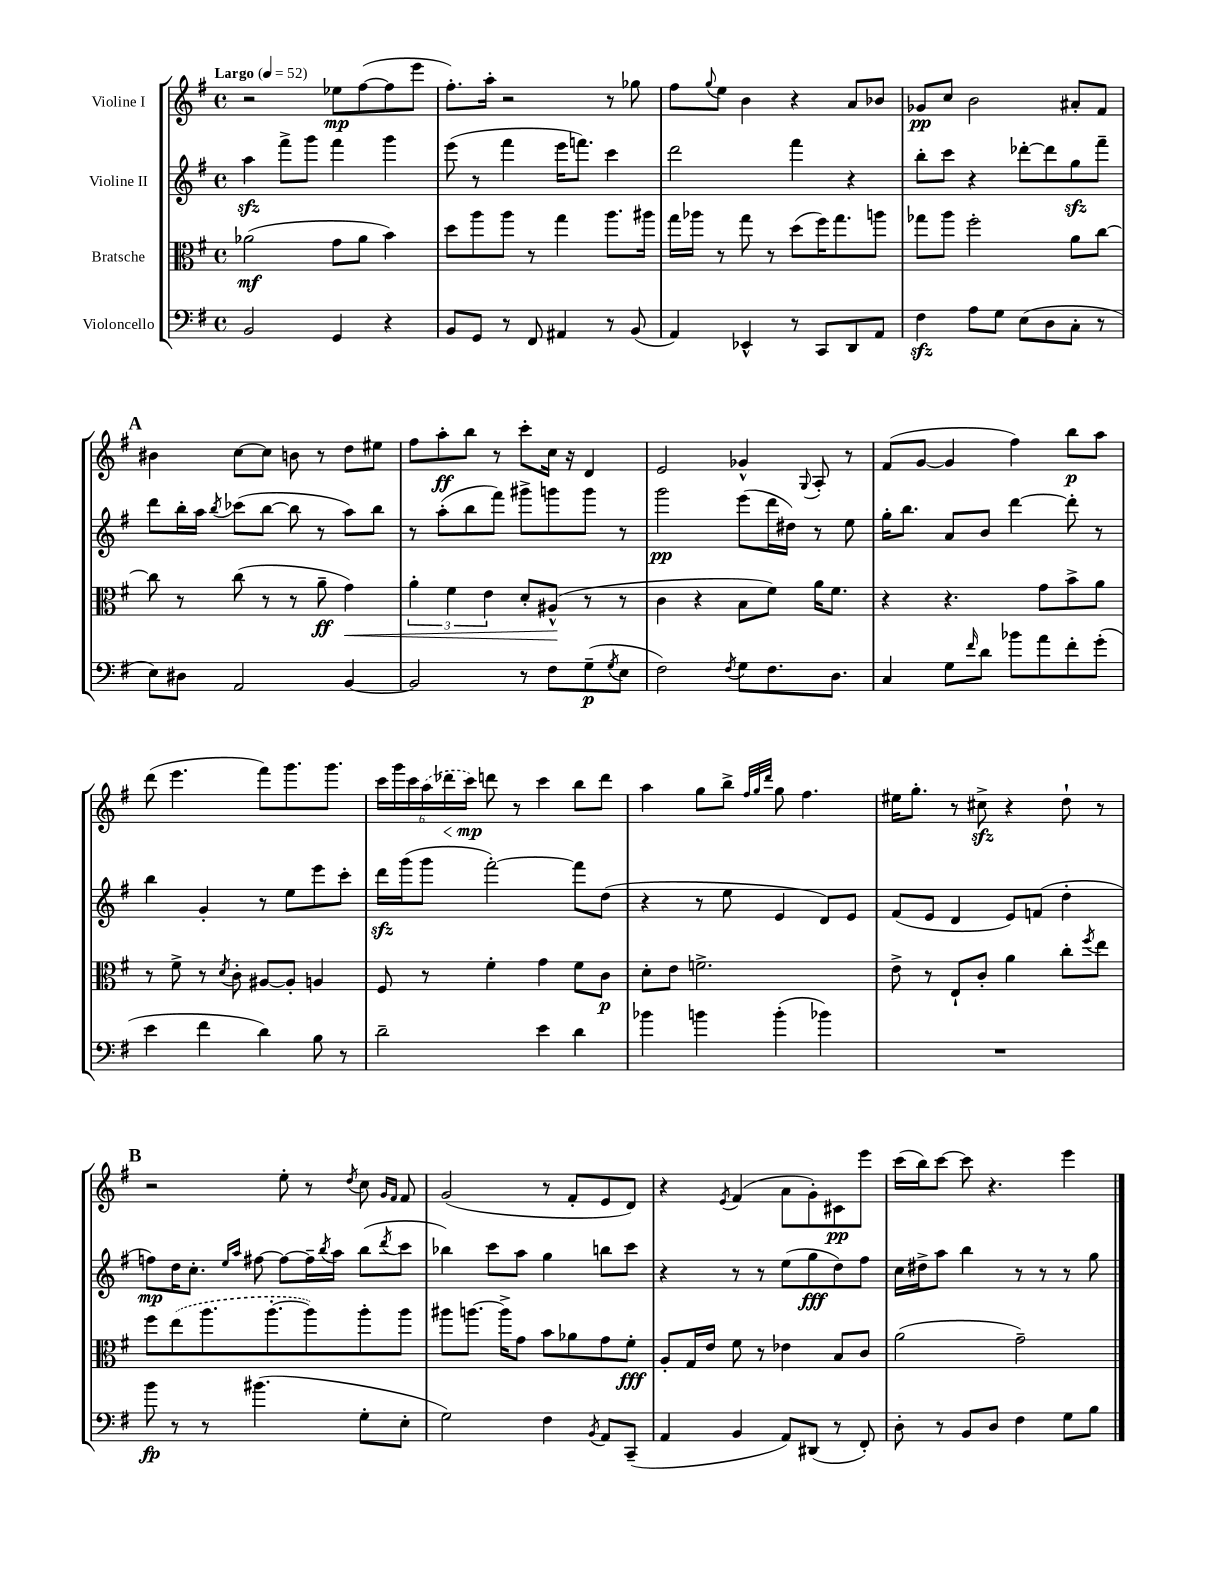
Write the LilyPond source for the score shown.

<<
\new StaffGroup <<
\new Staff = "s0" \with { instrumentName = "Violine I" } {
    \clef treble \key g \major \defaultTimeSignature \time 4/4 \tempo "Largo" 4 = 52
    r2 ees''8\mp fis''8~( fis''8 e'''8 |
    fis''8.-.) a''16-. r2 r8 ges''8 |
    fis''8 \appoggiatura { g''8 } e''8 b'4 r4 a'8 bes'8 |
    ges'8\pp c''8 b'2 ais'8-. fis'8 |
    \mark \markup { \bold "A" } bis'4 c''8~ c''8 b'8 r8 d''8 eis''8 |
    fis''8 a''8-.\ff b''8 r8 c'''8-. c''16 r16 d'4 |
    e'2 ges'4-^ \appoggiatura { g8 } a8-. r8 |
    fis'8( g'8~ g'4 fis''4) b''8\p a''8 |
    d'''8( e'''4. fis'''8) g'''8. g'''8. |
    \tuplet 6/4 { c'''16 g'''16 c'''16 \once \slurDashed a''16( des'''16\< c'''16\mp\!) } d'''8 r8 c'''4 b''8 d'''8 |
    a''4 g''8 b''8-> \grace { fis''32 g''32 d'''32 } g''8 fis''4. |
    eis''16 g''8.-. r8 cis''8->\sfz r4 d''8-! r8 |
    \mark \markup { \bold "B" } r2 e''8-. r8 \acciaccatura { d''8 } c''8 \grace { g'16 fis'16 } fis'8 |
    g'2( r8 fis'8-. e'8 d'8) |
    r4 \acciaccatura { e'8 } fis'4( a'8 g'8-.) cis'8\pp e'''8 |
    c'''16( b''16) c'''8~ c'''8 r4. e'''4 \bar "|." |
}
\new Staff = "s1" \with { instrumentName = "Violine II" } {
    \clef treble \key g \major \defaultTimeSignature \time 4/4
    a''4\sfz fis'''8-> g'''8 fis'''4 g'''4 |
    e'''8( r8 fis'''4 e'''16 f'''8.) c'''4 |
    d'''2 fis'''4 r4 |
    b''8-. c'''8 r4 des'''8~-. des'''8 g''8\sfz fis'''8-- |
    \mark \markup { \bold "A" } d'''8 b''16-. a''16 \acciaccatura { b''8 } ces'''8( b''8~ b''8 r8 a''8) b''8 |
    r8 a''8-.( b''8 fis'''8) gis'''8-> g'''8 g'''8 r8 |
    g'''2\pp e'''8( d'''16 dis''16) r8 e''8 |
    g''16-. b''8. a'8 b'8 d'''4~ d'''8-. r8 |
    b''4 g'4-. r8 e''8 e'''8 c'''8-. |
    d'''16\sfz g'''16( g'''8 fis'''2~-.) fis'''8 d''8( |
    r4 r8 e''8 e'4 d'8) e'8 |
    fis'8( e'8 d'4 e'8) f'8( d''4-. |
    \mark \markup { \bold "B" } f''8\mp) d''16 c''8.-. \grace { e''16 a''16 } fis''8~ fis''8~ fis''16-- \acciaccatura { b''8 } a''16 b''8( \acciaccatura { d'''8 } c'''8 |
    bes''4) c'''8 a''8 g''4 b''8 c'''8 |
    r4 r8 r8 e''8( g''8\fff d''8) fis''8 |
    c''16 dis''16-> a''8 b''4 r8 r8 r8 g''8 \bar "|." |
}
\new Staff = "s2" \with { instrumentName = "Bratsche" } {
    \clef alto \key g \major \defaultTimeSignature \time 4/4
    aes'2\mf( g'8 aes'8 b'4) |
    d''8 a''8 a''8 r8 g''4 a''8. ais''16 |
    g''16 aes''16 r8 g''8 r8 d''8( fis''16) g''8. a''8 |
    ges''8 a''8 fis''2-. a'8 c''8~ |
    \mark \markup { \bold "A" } c''8 r8 c''8( r8 r8 a'8--\ff g'4\<) |
    \tuplet 3/2 { a'4-. fis'4 e'4 } d'8-. ais8-^\!( r8 r8 |
    c'4 r4 b8 fis'8) a'16 fis'8. |
    r4 r4. g'8 b'8-> a'8 |
    r8 fis'8-> r8 \acciaccatura { d'8 } c'8-. ais8~ ais8-. a4 |
    fis8 r8 fis'4-. g'4 fis'8 c'8\p |
    d'8-. e'8 f'2.-> |
    e'8-> r8 e8-! c'8-. a'4 c''8-. \acciaccatura { fis''8 } e''8 |
    \mark \markup { \bold "B" } fis''8 \once \slurDashed e''8( a''8. a''8.~-. a''8) a''8-. a''8 |
    ais''8 a''8.~ a''16-> g'8 b'8 aes'8 g'8 fis'8-.\fff |
    a8-. g16 e'16 fis'8 r8 ees'4 b8 c'8 |
    a'2( g'2--) \bar "|." |
}
\new Staff = "s3" \with { instrumentName = "Violoncello" } {
    \clef bass \key g \major \defaultTimeSignature \time 4/4
    b,2 g,4 r4 |
    b,8 g,8 r8 fis,8 ais,4 r8 b,8( |
    a,4) ees,4-^ r8 c,8 d,8 a,8 |
    fis4\sfz a8 g8 e8( d8 c8-. r8 |
    \mark \markup { \bold "A" } e8) dis8 a,2 b,4~ |
    b,2 r8 fis8 g8--\p( \acciaccatura { g8 } e8 |
    fis2) \acciaccatura { fis8 } g8 fis8. d8. |
    c4 g8 \grace { fis'16 } d'8 bes'8 a'8 fis'8-. g'8-.( |
    e'4 fis'4 d'4) b8 r8 |
    d'2-- e'4 d'4 |
    bes'4 b'4 b'4-.( bes'4) |
    R1 |
    \mark \markup { \bold "B" } b'8\fp r8 r8 bis'4.( g8-. e8-. |
    g2) fis4 \acciaccatura { b,8 } a,8 c,8--( |
    a,4 b,4 a,8) dis,8( r8 fis,8-.) |
    d8-. r8 b,8 d8 fis4 g8 b8 \bar "|." |
}
>>
>>
\layout { \context { \Score \remove "Bar_number_engraver" } }
